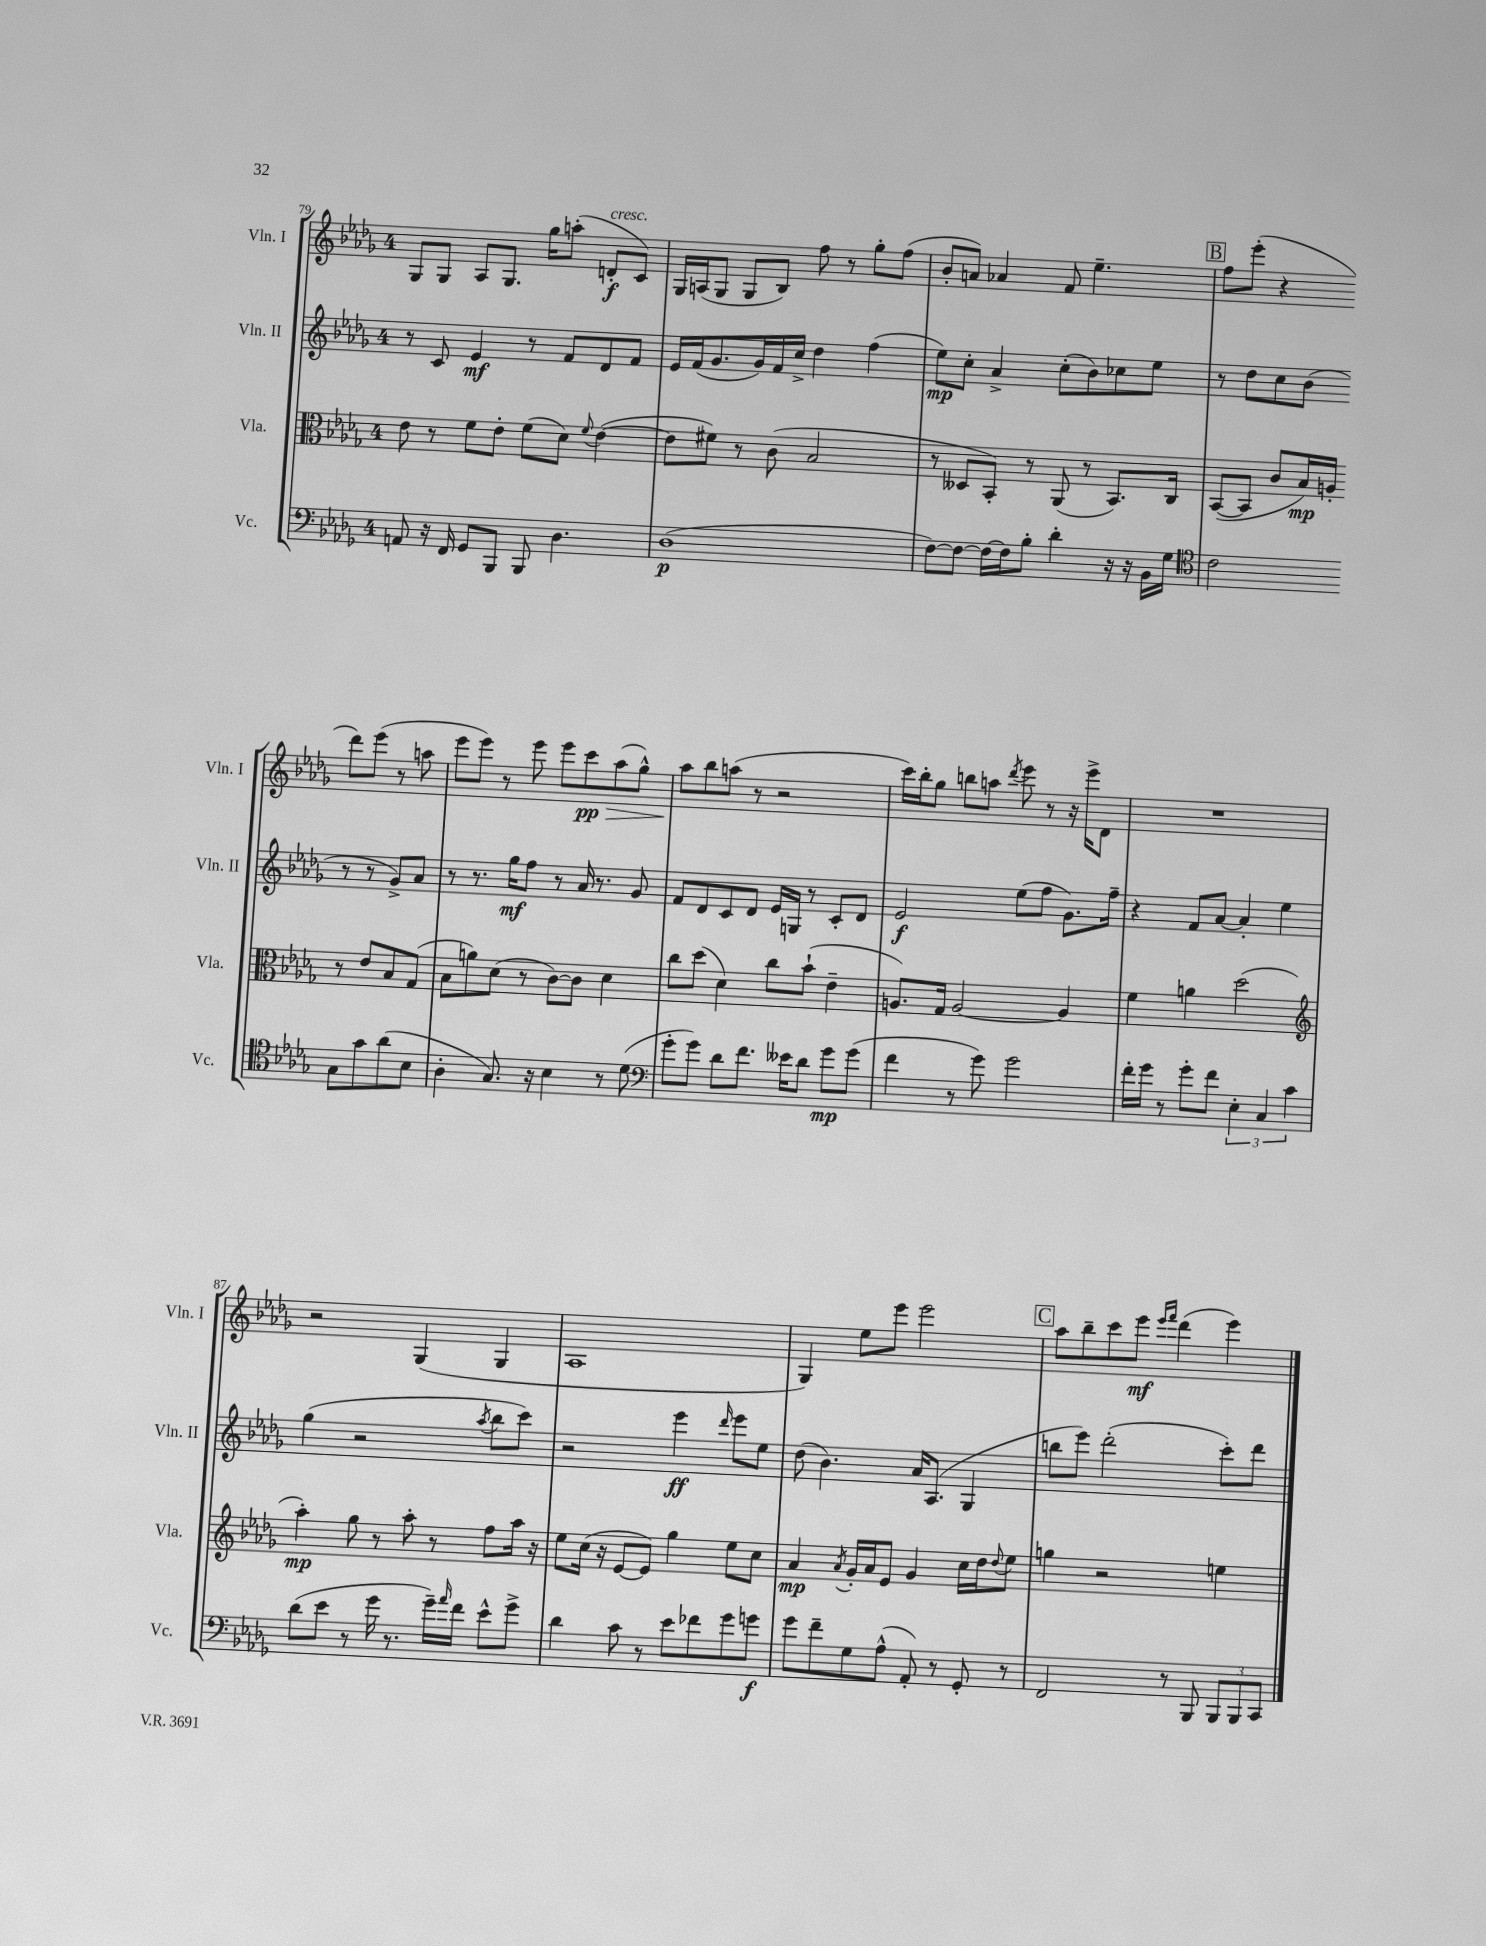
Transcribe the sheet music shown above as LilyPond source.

<<
\new StaffGroup <<
\new Staff = "s0" \with { instrumentName = "Vln. I" shortInstrumentName = "Vln. I" } {
    \clef treble \key des \major \once \override Staff.TimeSignature.style = #'single-digit \time 4/4
    ges8 ges8 aes8 ges8. ges''16 a''8-.( d'8-.\f^\markup { \italic "cresc." } c'8) |
    ges16 a16( ges8 ges8 bes8) f''8 r8 ges''8-. f''8( |
    bes'8-. a'8) aes'4 f'8 ees''4.-- |
    \mark \markup { \box "B" } f''8 ees'''8-.( r4 des'''8) ees'''8( r8 a''8 |
    ees'''8 ees'''8) r8 ees'''8 ees'''8 c'''8\pp\> aes''8( ges''8-^) |
    aes''8\! bes''8 a''8( r8 r2 |
    c'''16) bes''16-. ges''8 b''8 a''8 \acciaccatura { des'''8 } ees'''8 r8 r16 ees'''16-> des'8 |
    R1 |
    r2 ges4( ges4 |
    aes1 |
    ges4) ees''8 ees'''8 ees'''2 |
    \mark \markup { \box "C" } aes''8 bes''8-- c'''8 ees'''8\mf \grace { ees'''16 f'''16 } des'''4( ees'''4) \bar "|." |
}
\new Staff = "s1" \with { instrumentName = "Vln. II" shortInstrumentName = "Vln. II" } {
    \clef treble \key des \major \once \override Staff.TimeSignature.style = #'single-digit \time 4/4
    r8 c'8 ees'4\mf r8 f'8 des'8 f'8 |
    ees'16 f'16( ges'8. ges'16) f'16 c''16-> des''4 f''4( |
    ees''8\mp) c''8-. aes'4-> c''8-.( bes'8) ces''8 ees''8 |
    \mark \markup { \box "B" } r8 des''8 c''8 bes'8( r8 r8 ges'8->) aes'8 |
    r8 r8. ges''16\mf f''8 r8 aes'16 r8. ges'8 |
    f'8 des'8 c'8 des'8 ees'16 g16 r8 c'8-. des'8 |
    ees'2\f ees''8( f''8 ges'8.) f''16-- |
    r4 f'8 aes'8~ aes'4-. ees''4 |
    ges''4( r2 \acciaccatura { aes''8 } bes''8 c'''8) |
    r2 ees'''4\ff \grace { des'''16 } ees'''8 ees''8 |
    des''8( bes'4.) aes'16 aes8.( ges4 |
    \mark \markup { \box "C" } b''8 ees'''8) des'''2-.( c'''8-.) des'''8 \bar "|." |
}
\new Staff = "s2" \with { instrumentName = "Vla." shortInstrumentName = "Vla." } {
    \clef alto \key des \major \once \override Staff.TimeSignature.style = #'single-digit \time 4/4
    ees'8 r8 f'8 ees'8-. f'8( des'8) \appoggiatura { f'8 } ees'4~( |
    ees'8 fis'8) r8 c'8( bes2 |
    r8 deses8 bes,8-.) r8 aes,8( r8 bes,8.) c16 |
    \mark \markup { \box "B" } bes,8~( bes,8 c'8 bes16\mp) a16-. r8 ees'8 bes8 ges8( |
    bes8 a'8) des'8( r8 c'8~) c'8 des'4 |
    c''8 des''8( des'4) c''8 bes'8-!( ees'4-- |
    a8.) ges16 a2~ a4 |
    f'4 a'4 des''2( |
    \clef treble aes''4-.\mp) ges''8 r8 aes''8-. r8 f''8 aes''16 r16 |
    ees''8 c''16( r16 ees'8~ ees'8) ges''4 ees''8 c''8 |
    aes'4\mp \acciaccatura { aes'8 } ges'16-. aes'16 ees'8 ges'4 c''16 des''16 \appoggiatura { des''8 } ees''8 |
    \mark \markup { \box "C" } g''4 r2 e''4 \bar "|." |
}
\new Staff = "s3" \with { instrumentName = "Vc." shortInstrumentName = "Vc." } {
    \clef bass \key des \major \once \override Staff.TimeSignature.style = #'single-digit \time 4/4
    a,8 r16 f,16 ges,8 bes,,8 bes,,8 des4. |
    des1\p( |
    f8~) f8~ f16~ f16 bes8-. des'4-. r16 r16 bes,16 ges16 |
    \mark \markup { \box "B" } \clef tenor c'2 ges8 ges'8 aes'8( bes8 |
    aes4-. ges8.) r16 bes4 r8 des'8( |
    \clef bass ges'8-. ges'8) des'8 f'8. eeses'16 des'8 ges'8\mp ges'8( |
    f'4 r8 ges'8) ges'2 |
    f'16-. ges'16 r8 ges'8-. f'8 \tuplet 3/2 { ees4-. c4 c'4 } |
    des'8( ees'8 r8 ges'16 r8. ges'16--) \grace { aes'16 } f'16 ees'8-^ ges'8-> |
    des'4 c'8 r8 ees'8 fes'8 ges'8 g'8\f |
    ges'8 f'8-- ges8 aes8-^( aes,8-.) r8 ges,8-. r8 |
    \mark \markup { \box "C" } f,2 r8 bes,,8 \tuplet 3/2 { bes,,8 bes,,8 c,8 } \bar "|." |
}
>>
>>
\layout { \context { \Score currentBarNumber = #79 } }
